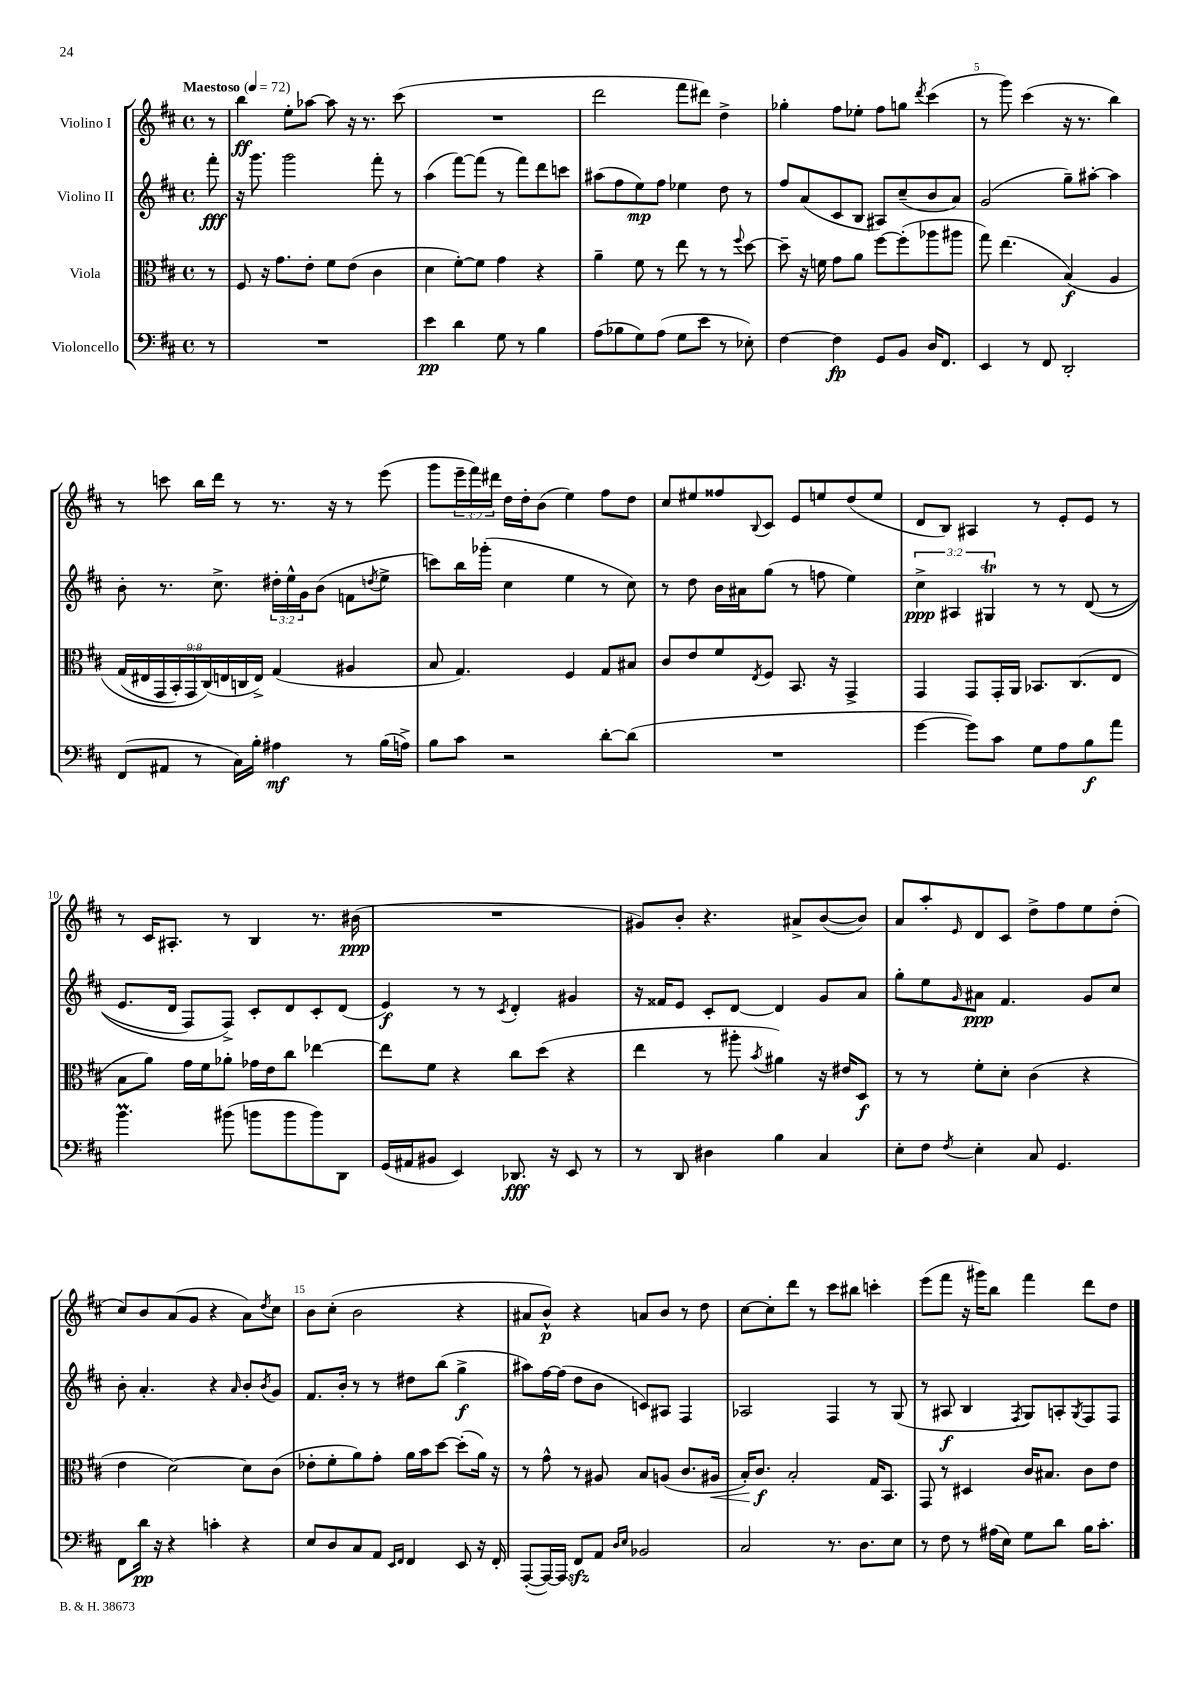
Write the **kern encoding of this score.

**kern	**kern	**kern	**kern
*staff4	*staff3	*staff2	*staff1
*clefF4	*clefC3	*clefG2	*clefG2
*k[f#c#]	*k[f#c#]	*k[f#c#]	*k[f#c#]
*M4/4	*M4/4	*M4/4	*M4/4
*met(c)	*met(c)	*met(c)	*met(c)
*MM72	*MM72	*MM72	*MM72
8r	8r	8fff#'	8r
=	=	=	=
1r	8F#	16r	4bb
.	.	8.ggg	.
.	16r	.	.
.	8.g	.	.
.	.	2ggg	8ee'
.	8e'	.	[8aa-
.	8f#	.	8aa-]
.	(8e	.	16r
.	.	.	8.r
.	4c#	8fff#'	.
.	.	8r	(8ccc#
=	=	=	=
4e	4d	(4aa	1r
4d	[8f#')	[8fff#)	.
.	8f#]	(8fff#]	.
8G	4g	8r	.
8r	.	8fff#)	.
4B	4r	8ddd	.
.	.	8ccc	.
=	=	=	=
(8A	4a~	(8aa#	2ddd
8B-	.	8ff#	.
8G)	8f#	8ee)	.
(8A	8r	8ff#	.
8G	8ee	4ee-	8fff#
8e	8r	.	8ddd#)
8r	8r	8dd	4dd^
.	8qqff#	.	.
8E-')	[8dd	8r	.
=	=	=	=
[4F#	8dd~]	8ff#	4gg-'
.	16r	(8a	.
.	16f	.	.
4F#]	8g	8c#	8ff#
.	8a	8B	8ee-'
8GG	[8ff#	8A#)	8ff#
8BB	(8ff#']	(8cc#~	8gg
.	.	.	8qddd
16D	8aa-	8b	(4ccc#
8.FF#	.	.	.
.	8aa#	8a)	.
=	=	=	=
4EE	8gg)	(2g	8r
.	(4.ee	.	8ggg)
8r	.	.	(4ccc#
8FF#	.	.	.
2DD'	&(4B)	8gg~)	16r
.	.	.	8.r
.	.	[8aa#'	.
.	4A	4aa#]	4bb)
=	=	=	=
(8FF#	(18G	8b'	8r
.	18E#	.	.
.	18GG	.	.
8AA#	.	8.r	8ccc
.	18BB')	.	.
.	18GG	.	.
8r	.	.	16bb
.	(18C#&)	.	.
.	.	8.cc#^	16ddd
.	18E	.	.
16C#)	.	.	8r
.	18C	.	.
16B'	.	.	.
.	18E^)	.	.
4A#	(4G	24dd#'	8.r
.	.	24ee^^	.
.	.	24g	.
.	.	(8b	.
.	.	.	16r
8r	4A#	8f	8r
.	.	8qdd	.
(16B	.	8ee^	(8eee
16A^)	.	.	.
=	=	=	=
8B	8B	8ccc)	8ggg
8c#	4.G)	16bb	24eee~
.	.	.	24fff#)
.	.	(16ggg-'	.
.	.	.	24ddd#
2r	.	4cc#	16dd
.	.	.	16dd'
.	.	.	(8b
.	4F#	4ee	4ee)
[8d'	8G	8r	8ff#
(8d]	8B#	8cc#)	8dd
=	=	=	=
1r	8c#	8r	8cc#
.	8e	8dd	8ee#
.	8f#	16b	8ff##
.	.	16a#	.
.	8qE	.	8qqB
.	8F#	(8gg	8c#
.	8.BB	8r	8e
.	.	8ff	8ee
.	16r	.	.
.	4GG^	4ee)	(8dd
.	.	.	8ee
=	=	=	=
[4g	4GG	6cc#^	8d
.	.	.	8B)
.	.	6A#	.
8g])	8GG	.	4A#
.	.	6G#	.
8c#	16GG'	.	.
.	16AA	.	.
8G	8.BB-	8r	8r
8A	.	8r	8e'
.	(8.C#	.	.
8B	.	&((8d	8e
8a	8E	8r	8r
=	=	=	=
4.b	8B	8.e	8r
.	8a)	.	16c#
.	.	16d	8.A#'
.	16g	8F#)	.
.	16f#	.	.
(8b#	8a-'	8F#^&)	8r
8b	16g-	8c#'	4B
.	16e	.	.
8b	8cc#	8d	.
8b)	[4ee-	8c#'	8.r
8DD	.	(8d	.
.	.	.	(16b#
=	=	=	=
(16GG	8ee-]	4e)	1r
16AA#	.	.	.
8BB#	8f#	.	.
4EE)	4r	8r	.
.	.	8r	.
.	.	8qc#	.
8.DD-	8cc#	4d'	.
.	(8dd	.	.
16r	.	.	.
8EE	4r	4g#	.
8r	.	.	.
=	=	=	=
8r	4ee	16r	8g#)
.	.	16f##	.
8DD	.	8e	8b'
4D#	8r	8c#'	4.r
.	8aa#'	[8d	.
.	8qb	.	.
4B	4a#)	4d]	.
.	.	.	8a#^
4C#	16r	8g	([8b
.	16e#	.	.
.	8D	8a	8b])
=	=	=	=
8E'	8r	8gg'	8a
8F#	8r	8ee	8aa'
8qF#	.	16qqg	16qqe
4E'	8f#'	8a#	8d
.	8d'	4.f#	8c#
8C#	(4c#	.	8dd^
4.GG	.	.	8ff#
.	4r	8g	8ee
.	.	8cc#	(8dd'
=	=	=	=
8FF#	4e	8b'	8cc#)
16d	.	4.a'	8b
16r	.	.	.
4r	[2d)	.	(8a
.	.	.	8g
4c'	.	4r	4r
.	.	16qqa	.
4r	8d]	8b'	8a)
.	.	8qb	8qdd
.	(8c#	8g	8cc#
=	=	=	=
8E	8e-'	8.f#	8b
8D	8f#'	.	(8cc#'
.	.	16b'	.
8C#	8a)	8r	2b
8AA	8g'	8r	.
16qqEE	.	.	.
16qqFF#	.	.	.
4FF#	16a	8dd#	.
.	16b	.	.
.	[8dd	(8bb	.
8EE	(8dd']	4gg^	4r
16r	16a)	.	.
16FF#'	16r	.	.
=	=	=	=
([8AAA'	8r	8aa#)	8a#
16AAA_)	8g^^	[16ff#	8b^^)
16AAA]	.	(16ff#]	.
8FF#	8r	8dd	4r
8AA	8A#	8b	.
16qqD	.	.	.
16qqE	.	.	.
2BB-	8B	8c)	8a
.	(8A	8A#	8b
.	8.c#	4F#	8r
.	.	.	8dd
.	16A#	.	.
=	=	=	=
2C#	16B')	2A-	[8cc#
.	8.c#	.	.
.	.	.	8cc#']
.	2B'	.	8ddd
.	.	.	8r
8.r	.	4F#	8ccc#
.	.	.	8bb#
8.D	.	.	.
.	16G	8r	4ccc'
.	8.BB	.	.
8E	.	(8G	.
=	=	=	=
8r	8GG	8r	(8eee
8F#	8r	8A#	8fff#
8r	4D#	4B	16r
.	.	.	16ggg#)
(16A#	.	.	8bb
16E)	.	.	.
.	.	8qF#	.
8G	16c#	8G)	4fff#
.	8.B#	.	.
8d	.	8A'	.
.	.	8qG	.
16B	8c#	8F#	8ddd
8.c#'	.	.	.
.	8e	8F#	8dd
==	==	==	==
*-	*-	*-	*-
